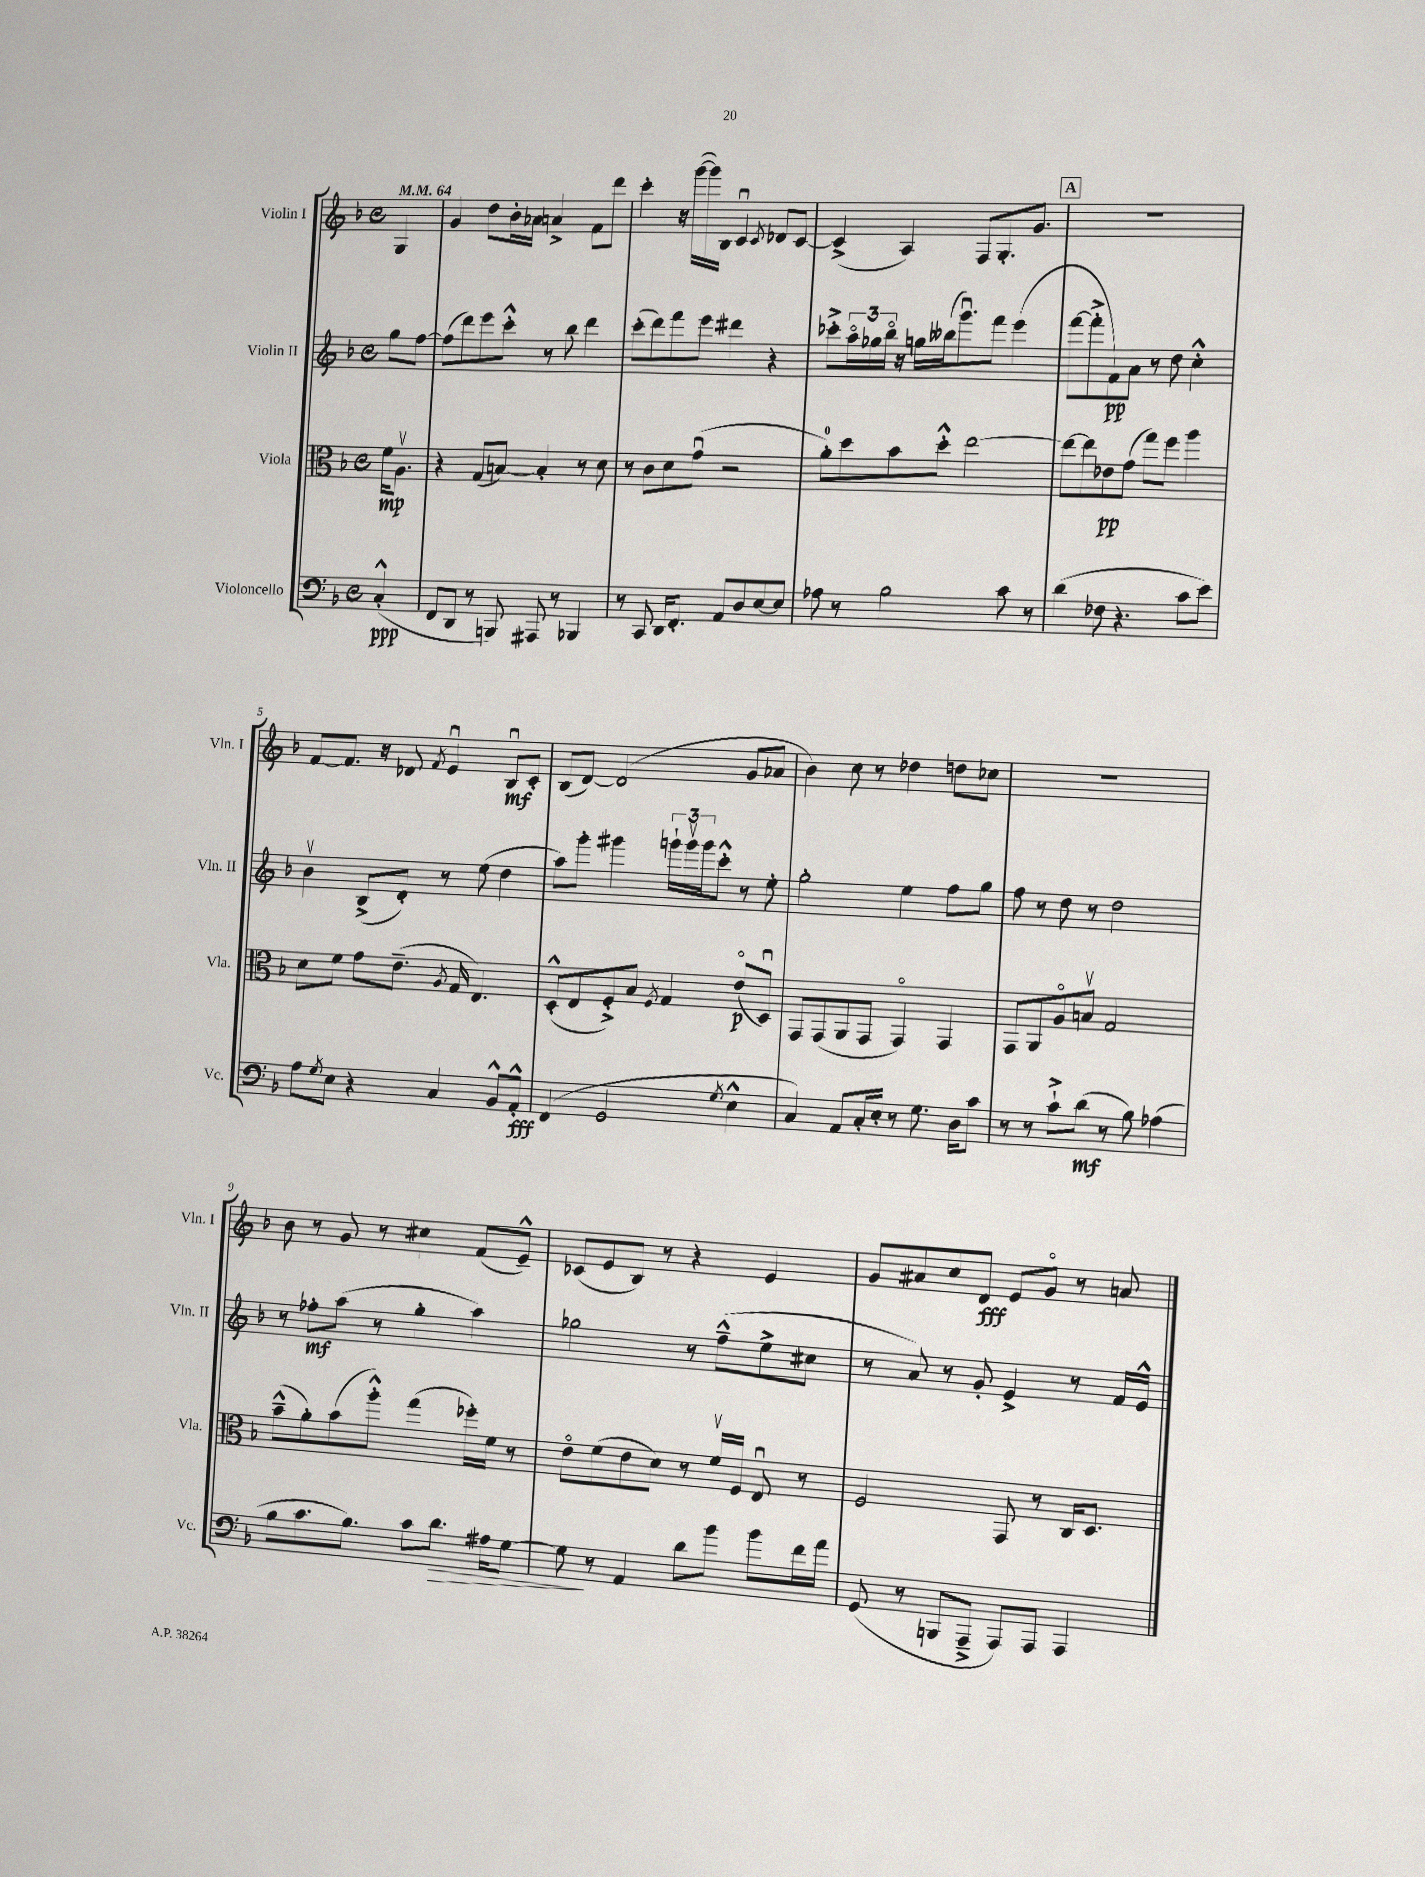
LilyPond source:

<<
\new StaffGroup <<
\new Staff = "s0" \with { instrumentName = "Violin I" shortInstrumentName = "Vln. I" } {
    \clef treble \key f \major \defaultTimeSignature \time 4/4 \partial 4 \tempo 4 = 64
    g4 |
    g'4 d''8 bes'16-. aes'16 a'4-> f'8 d'''8 |
    c'''4-. r16 g'''16~( g'''16) bes16 c'4\downbow \acciaccatura { c'8 } des'8 c'8~ |
    c'4->( a4) f8 g8.-. g'8. |
    \mark \markup { \box "A" } R1 |
    f'8~ f'8. r16 des'8 \acciaccatura { f'8 } e'4\downbow bes8\downbow\mf c'8-. |
    bes8( d'8~) d'2( g'8 aes'8 |
    bes'4) c''8 r8 des''4 d''8 ces''8 |
    R1 |
    bes'8 r8 g'8 r8 cis''4 f'8( e'8---^) |
    ces'8( e'8 bes8) r8 r4 e'4 |
    g'8 ais'8 c''8 d'8\fff e'8 g'8\flageolet r8 a'8 \bar "|." |
}
\new Staff = "s1" \with { instrumentName = "Violin II" shortInstrumentName = "Vln. II" } {
    \clef treble \key f \major \defaultTimeSignature \time 4/4 \partial 4
    g''8 f''8~ |
    f''8( d'''8) e'''8 c'''8-.-^ r8 bes''8 d'''4 |
    c'''8-.( d'''8) f'''8 e'''8 dis'''4 r4 |
    ces'''8-.-> \tuplet 3/2 { a''16\flageolet ges''16 bes''16\flageolet } r16 g''16 beses''16( g'''8.\downbow) f'''8 e'''4( |
    \mark \markup { \box "A" } f'''8~ f'''8-.-> f'8\pp) a'8 r8 d''8 c''4-.-^ |
    bes'4\upbow bes8->( d'8-.) r8 e''8( d''4 |
    a''8) g'''8-. gis'''4 \tuplet 3/2 { g'''16-! g'''16\upbow g'''16 } c'''8-.-^ r8 e''8-. |
    g''2-. e''4 f''8 g''8 |
    f''8 r8 d''8 r8 d''2 |
    r8 fes''8-.\mf a''8( r8 g''4-. a''4) |
    ges''2 r8 f''8---^( e''8-> cis''8 |
    r8 a'8) r8 g'8-. e'4-> r8 f'16 e'16-^ \bar "|." |
}
\new Staff = "s2" \with { instrumentName = "Viola" shortInstrumentName = "Vla." } {
    \clef alto \key f \major \defaultTimeSignature \time 4/4 \partial 4
    f'16\mp a8.\upbow |
    r4 g8( b8~) b4-. r8 d'8 |
    r8 c'8 d'8 g'8\downbow( r2 |
    a'8-0-.) d''8 bes'8 d''8-.-^ e''2~ |
    \mark \markup { \box "A" } e''8~ e''8 ees'8\pp g'8( g''8) f''8 a''4 |
    d'8 f'8 g'8 e'8.--( \acciaccatura { a8 } g16 e4.) |
    d8-.-^( e8 f8-.->) bes8 \acciaccatura { f8 } g4 e'8\flageolet\p( d8\downbow) |
    g,8 g,8( a,8 g,8 g,4\flageolet) g,4 |
    g,8 a,8 a8\flageolet b8\upbow g2 |
    bes'8---^( a'8-.) bes'8( a''8-.-^) g''4( fes''16-.) f'16 r8 |
    e'8\flageolet f'8( e'8 d'8) r8 f'16\upbow f16 e8\downbow r8 |
    f2 g,8 r8 c16 d8. \bar "|." |
}
\new Staff = "s3" \with { instrumentName = "Violoncello" shortInstrumentName = "Vc." } {
    \clef bass \key f \major \defaultTimeSignature \time 4/4 \partial 4
    c4-.-^\ppp( |
    f,8 d,8 r8 b,,8) ais,,8 r8 bes,,4 |
    r8 c,8 d,16 f,8.-. a,8 d8 e8~ e8 |
    aes8 r8 bes2 c'8 r8 |
    \mark \markup { \box "A" } d'4( fes8 r4. c'8 e'8) |
    a8 \acciaccatura { g8 } e8 r4 c4 bes,8-^ a,8-.-^\fff |
    f,4( g,2 \acciaccatura { g8 } e4-^ |
    c4) a,8 c16-. e16-. r8 g8. d16 c'8 |
    r8 r8 c'8-!-> d'8\mf( r8 bes8) aes4( |
    bes8 c'8. bes8.) c'8 d'8.\> ais16 g8~ |
    g8\! r8 a,4 d'8 bes'8 bes'8 f'16 a'16 |
    g,8( r8 b,,8 a,,8---> a,,8) a,,8 a,,4 \bar "|." |
}
>>
>>
